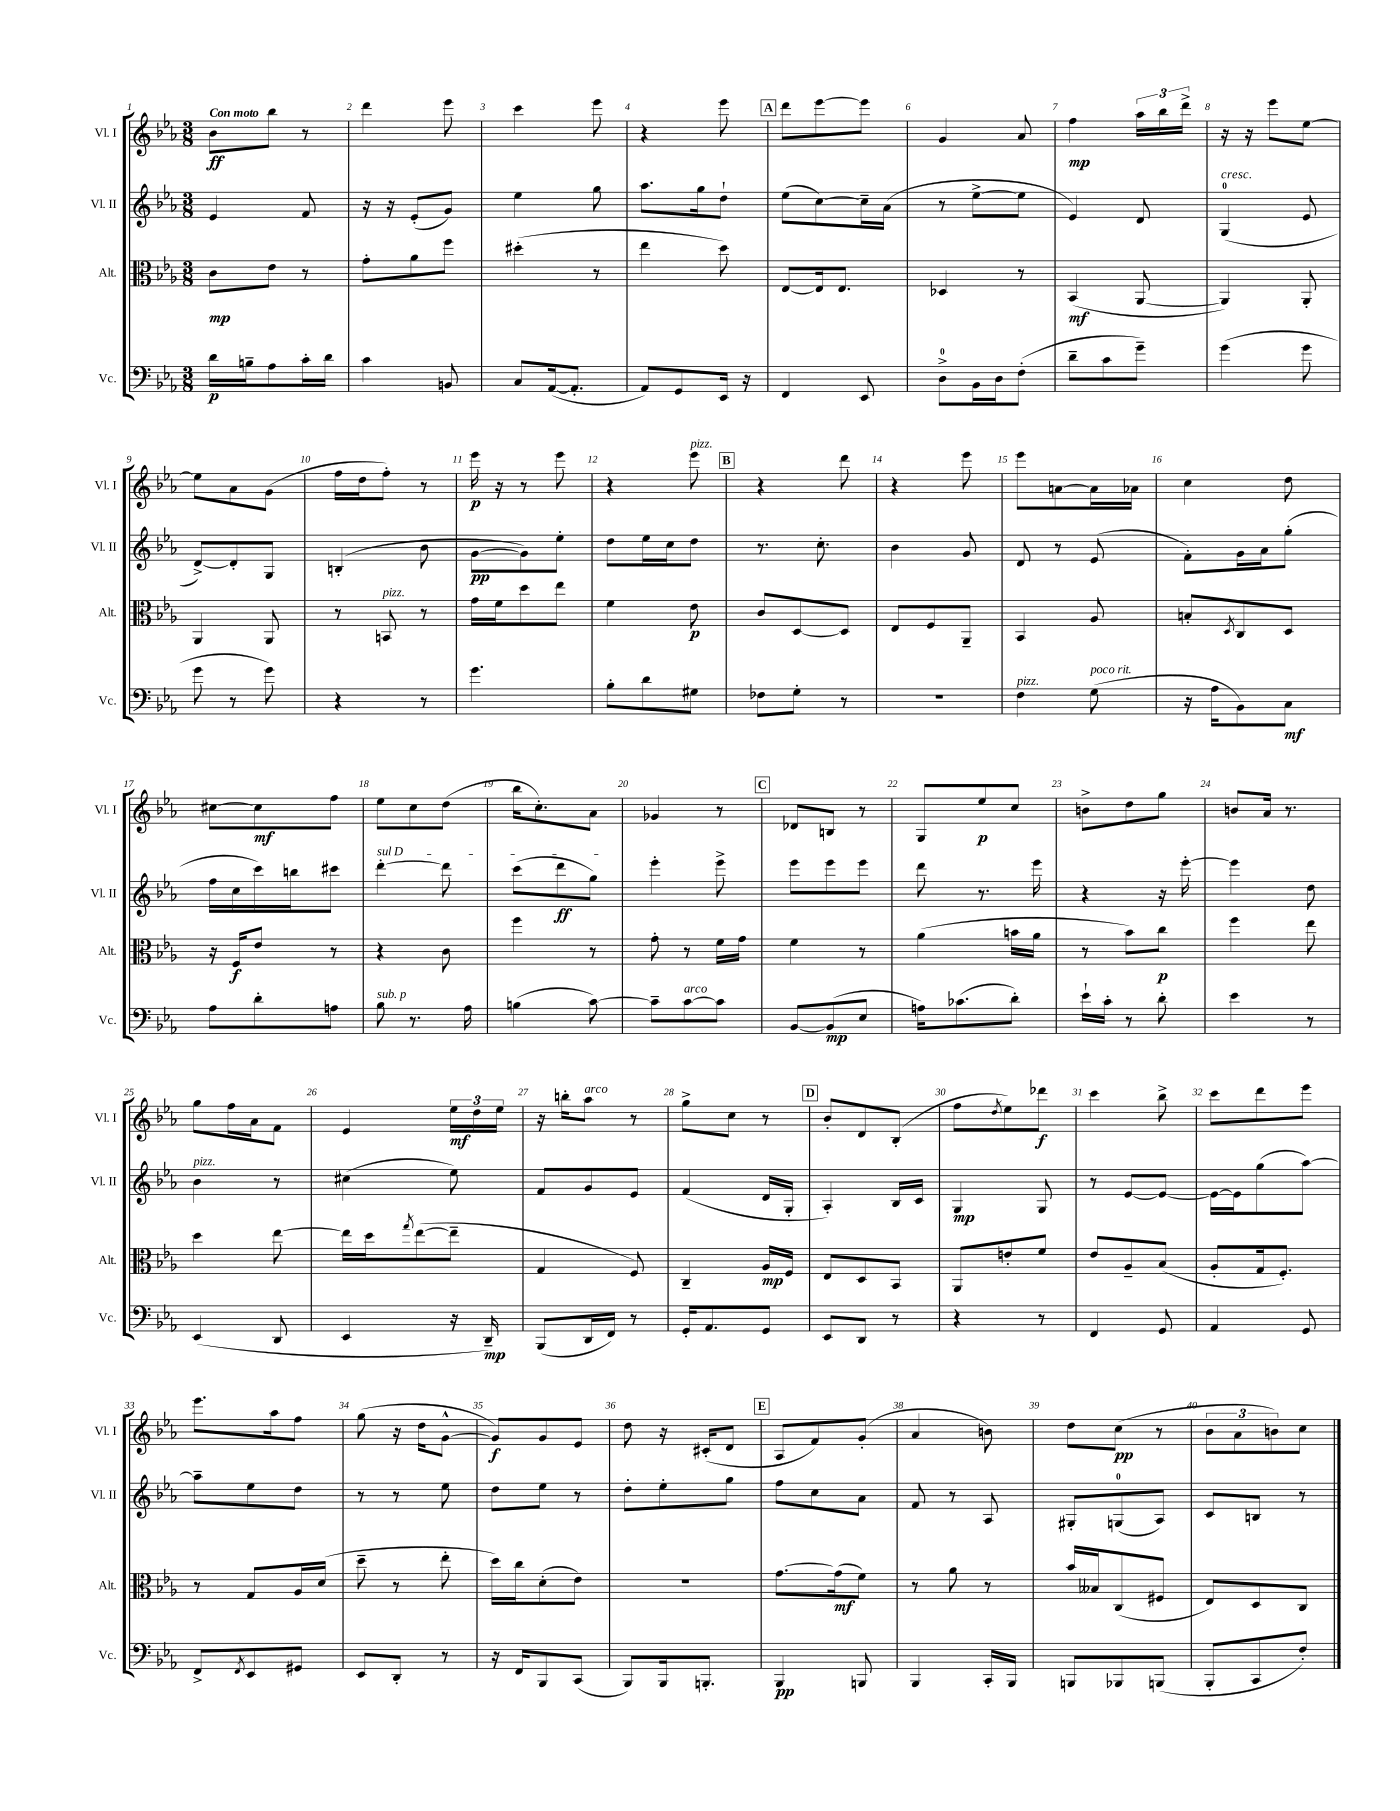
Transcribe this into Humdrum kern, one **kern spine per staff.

**kern	**dynam	**kern	**dynam	**kern	**dynam	**kern	**dynam
*part4	*part4	*part3	*part3	*part2	*part2	*part1	*part1
*staff4	*staff4	*staff3	*staff3	*staff2	*staff2	*staff1	*staff1
*I"Vc.	*	*I"Alt.	*	*I"Vl. II	*	*I"Vl. I	*
*I'Vc.	*	*I'Alt.	*	*I'Vl. II	*	*I'Vl. I	*
*clefF4	*	*clefC3	*	*clefG2	*	*clefG2	*
*k[b-e-a-]	*	*k[b-e-a-]	*	*k[b-e-a-]	*	*k[b-e-a-]	*
*M3/8	*	*M3/8	*	*M3/8	*	*M3/8	*
=1	=1	=1	=1	=1	=1	=1	=1
!	!	!	!	!	!	!LO:TX:a:B:t=Con moto	!
16d\LL	p	8c\L	mp	4e-/	.	8b-\L	ff
16Bn~\J	.	.	.	.	.	.	.
8A-\	.	8e-\J	.	.	.	8bb-\J	.
16c'\L	.	8r	.	8f/	.	8r	.
16d\JJ	.	.	.	.	.	.	.
=2	=2	=2	=2	=2	=2	=2	=2
4c\	.	8g'\L	.	16r	.	4ddd\	.
.	.	.	.	16r	.	.	.
.	.	8a-\	.	(8e-'/L	.	.	.
8BBn/	.	8ff\J	.	8g/J)	.	8eee-\	.
=3	=3	=3	=3	=3	=3	=3	=3
8C/L	.	(4dd#X'\	.	4ee-\	.	4ccc\	.
([16AA-/k	.	.	.	.	.	.	.
8.AA-'/J]	.	.	.	.	.	.	.
.	.	8r	.	8gg\	.	8eee-\	.
=4	=4	=4	=4	=4	=4	=4	=4
8AA-/L)	.	4ee-\	.	8.aa-\L	.	4r	.
8GG/	.	.	.	.	.	.	.
.	.	.	.	16gg\k	.	.	.
16EE-/Jk	.	8dd\)	.	8dd`\J	.	8eee-\	.
16r	.	.	.	.	.	.	.
!!LO:REH:place=s1:t=A
=5	=5	=5	=5	=5	=5	=5	=5
4FF/	.	[8E-/L	.	(8ee-\L	.	8ddd\L	.
.	.	16E-/k]	.	[8cc\)	.	[8eee-\	.
.	.	8.E-/J	.	.	.	.	.
8EE-/	.	.	.	16cc~\L]	.	8eee-\J]	.
.	.	.	.	(16a-\JJ	.	.	.
=6	=6	=6	=6	=6	=6	=6	=6
8D^\L	.	4D-X/	.	8r	.	4g/	.
16BB-\L	.	.	.	[8ee-^\L	.	.	.
16D\J	.	.	.	.	.	.	.
(8F'\J	.	8r	.	8ee-\J]	.	8a-/	.
=7	=7	=7	=7	=7	=7	=7	=7
8d~\L	.	(4BB-/	mf	4e-/)	.	4ff\	mp
8c\	.	.	.	.	.	.	.
8g~\J)	.	[8AA-/	.	8d/	.	24aa-\LL	.
.	.	.	.	.	.	24bb-\	.
.	.	.	.	.	.	24ddd^\JJ	.
=8	=8	=8	=8	=8	=8	=8	=8
!	!	!	!	!LO:TX:a:i:t=cresc.	!	!	!
(4g\	.	4AA-/])	.	(4G/	.	16r	.
.	.	.	.	.	.	16r	.
.	.	.	.	.	.	8eee-\L	.
8g\	.	8AA-'/	.	8e-/	.	[8ee-\J	.
!!LO:LB:g=z
=9	=9	=9	=9	=9	=9	=9	=9
8g\	.	4AA-/	.	[8d^/L)	.	8ee-\L]	.
8r	.	.	.	8d'/]	.	8a-\	.
8g\)	.	8AA-/	.	8G/J	.	(8g\J	.
=10	=10	=10	=10	=10	=10	=10	=10
4r	.	8r	.	(4Bn'/	.	16ff\LL	.
.	.	.	.	.	.	16dd\J	.
!	!	!LO:TX:a:i:t=pizz.	!	!	!	!	!
.	.	8BBn/	.	.	.	8ff'\J)	.
8r	.	8r	.	8b-\	.	8r	.
=11	=11	=11	=11	=11	=11	=11	=11
4.g\	.	16g\LL	.	[8g\L	pp	16eee-\	p
.	.	16f\J	.	.	.	16r	.
.	.	8dd\	.	8g\])	.	8r	.
.	.	8ee-\J	.	8ee-'\J	.	8eee-\	.
=12	=12	=12	=12	=12	=12	=12	=12
8B-'\L	.	4f\	.	8dd\L	.	4r	.
8d\	.	.	.	16ee-\L	.	.	.
.	.	.	.	16cc\J	.	.	.
!	!	!	!	!	!	!LO:TX:a:i:t=pizz.	!
8G#X\J	.	8e-\	p	8dd\J	.	8eee-\	.
!!LO:REH:place=s1:t=B
=13	=13	=13	=13	=13	=13	=13	=13
8F-X\L	.	8c/L	.	8.r	.	4r	.
8G'\J	.	[8D/	.	.	.	.	.
.	.	.	.	8.cc'\	.	.	.
8r	.	8D/J]	.	.	.	8ddd\	.
=14	=14	=14	=14	=14	=14	=14	=14
4.r	.	8E-/L	.	4b-\	.	4r	.
.	.	8F/	.	.	.	.	.
.	.	8AA-~/J	.	8g/	.	8eee-\	.
=15	=15	=15	=15	=15	=15	=15	=15
!LO:TX:a:i:t=pizz.	!	!	!	!	!	!	!
4F\	.	4BB-/	.	8d/	.	8eee-\L	.
.	.	.	.	8r	.	[8an\	.
!LO:TX:a:i:t=poco rit.	!	!	!	!	!	!	!
(8G\	.	8A-/	.	(8e-/	.	16a\L]	.
.	.	.	.	.	.	16a-X\JJ	.
=16	=16	=16	=16	=16	=16	=16	=16
16r	.	8Bn'/L	.	8f'\L)	.	4cc\	.
16A-\KL	.	.	.	.	.	.	.
.	.	8qD/	.	.	.	.	.
8BB-\)	.	8C/	.	16g\L	.	.	.
.	.	.	.	16a-\J	.	.	.
8C\J	mf	8D/J	.	(8gg'\J	.	8dd\	.
!!LO:LB:g=z
=17	=17	=17	=17	=17	=17	=17	=17
8A-\L	.	16r	.	16ff\LL	.	[8cc#X\L	.
.	.	16F/KL	f	16cc\	.	.	.
8d'\	.	8e-/J	.	16ccc\)	.	8cc#\]	mf
.	.	.	.	16bbn\J	.	.	.
8An\J	.	8r	.	8ccc#X\J	.	8ff\J	.
=18	=18	=18	=18	=18	=18	=18	=18
!	!	!	!	!LO:TX:a:i:t=sul D	!	!	!
!LO:TX:a:i:t=sub. p	!	!	!	!	!	!	!
8B-\	.	4r	.	[4ddd'\	.	8ee-\L	.
8.r	.	.	.	.	.	8cc\	.
.	.	8c\	.	8ddd\]	.	(8dd\J	.
16A-\	.	.	.	.	.	.	.
=19	=19	=19	=19	=19	=19	=19	=19
(4Bn\	.	4ff\	.	(8ccc\L	.	16bb-\KL	.
.	.	.	.	.	.	8.cc'\)	.
.	.	.	.	8ddd\	ff	.	.
[8c\)	.	8r	.	8gg\J)	.	8a-\J	.
=20	=20	=20	=20	=20	=20	=20	=20
8c~\L]	.	8g'\	.	4eee-'\	.	4g-X/	.
!LO:TX:a:i:t=arco	!	!	!	!	!	!	!
[8c\	.	8r	.	.	.	.	.
8c\J]	.	16f\LL	.	8eee-^\	.	8r	.
.	.	16g\JJ	.	.	.	.	.
!!LO:REH:place=s1:t=C
=21	=21	=21	=21	=21	=21	=21	=21
[8BB-/L	.	4f\	.	8eee-\L	.	8d-X/L	.
(8BB-/]	mp	.	.	8eee-\	.	8Bn/J	.
8E-/J	.	8r	.	8eee-\J	.	8r	.
=22	=22	=22	=22	=22	=22	=22	=22
16An\KL)	.	(4a-\	.	8ddd\	.	8G/L	.
(8.c-X\	.	.	.	.	.	.	.
.	.	.	.	8.r	.	8ee-/	p
8d'\J)	.	16bn\LL	.	.	.	8cc/J	.
.	.	16a-\JJ	.	16eee-\	.	.	.
=23	=23	=23	=23	=23	=23	=23	=23
16e-`\LL	.	8r	.	4r	.	8bn^\L	.
16c'\JJ	.	.	.	.	.	.	.
8r	.	8b-\L)	.	.	.	8dd\	.
8d'\	.	8cc\J	p	16r	.	8gg\J	.
.	.	.	.	[16eee-'\	.	.	.
=24	=24	=24	=24	=24	=24	=24	=24
4e-\	.	4ff\	.	4eee-\]	.	8bn/L	.
.	.	.	.	.	.	16a-/Jk	.
.	.	.	.	.	.	8.r	.
8r	.	8ee-\	.	8dd\	.	.	.
!!LO:LB:g=z
=25	=25	=25	=25	=25	=25	=25	=25
!	!	!	!	!LO:TX:a:i:t=pizz.	!	!	!
(4EE-/	.	4dd\	.	4b-\	.	8gg\L	.
.	.	.	.	.	.	16ff\L	.
.	.	.	.	.	.	16a-\J	.
8DD/	.	[8ee-\	.	8r	.	8f\J	.
=26	=26	=26	=26	=26	=26	=26	=26
4EE-/	.	16ee-\LL]	.	(4cc#X\	.	4e-/	.
.	.	16dd\J	.	.	.	.	.
.	.	8qgg/	.	.	.	.	.
.	.	([8ee-\	.	.	.	.	.
16r	.	8ee-~\J]	.	8ee-\)	.	24ee-\LL	mf
.	.	.	.	.	.	24dd\	.
16DD~/)	mp	.	.	.	.	.	.
.	.	.	.	.	.	24ee-\JJ	.
=27	=27	=27	=27	=27	=27	=27	=27
(8BBB-/L	.	4G/	.	8f/L	.	16r	.
.	.	.	.	.	.	16bbn'\KL	.
!	!	!	!	!	!	!LO:TX:a:i:t=arco	!
16DD/L	.	.	.	8g/	.	8aa-\J	.
16FF/JJ)	.	.	.	.	.	.	.
8r	.	8F/)	.	8e-/J	.	8r	.
=28	=28	=28	=28	=28	=28	=28	=28
16GG'/KL	.	4C~/	.	(4f/	.	8gg^\L	.
8.AA-/	.	.	.	.	.	.	.
.	.	.	.	.	.	8cc\J	.
8GG/J	.	16A-/LL	mp	16d/LL	.	8r	.
.	.	16F/JJ	.	16G'/JJ	.	.	.
!!LO:REH:place=s1:t=D
=29	=29	=29	=29	=29	=29	=29	=29
8EE-/L	.	8E-/L	.	4A-'/)	.	8b-'/L	.
8DD/J	.	8D/	.	.	.	8d/	.
8r	.	8BB-/J	.	16B-/LL	.	(8B-'/J	.
.	.	.	.	16c/JJ	.	.	.
=30	=30	=30	=30	=30	=30	=30	=30
4r	.	8AA-/L	.	4G/	mp	8ff\L	.
.	.	.	.	.	.	8qdd/	.
.	.	8en'/	.	.	.	8ee-\)	.
8r	.	8f/J	.	8G/	.	8ddd-X\J	f
=31	=31	=31	=31	=31	=31	=31	=31
4FF/	.	8e-/L	.	8r	.	4ccc\	.
.	.	8A-~/	.	[8e-/L	.	.	.
8GG/	.	(8B-/J	.	8e-/J_	.	8bb-^\	.
=32	=32	=32	=32	=32	=32	=32	=32
4AA-/	.	8A-'/L	.	16e-\LL_	.	8ccc\L	.
.	.	.	.	16e-\J]	.	.	.
.	.	16G/k	.	(8gg\	.	8ddd\	.
.	.	8.F'/J)	.	.	.	.	.
8GG/	.	.	.	[8aa-\J)	.	8eee-\J	.
!!LO:LB:g=z
=33	=33	=33	=33	=33	=33	=33	=33
8FF^/L	.	8r	.	8aa-~\L]	.	8.eee-\L	.
8qFF/	.	.	.	.	.	.	.
8EE-/	.	8G/L	.	8ee-\	.	.	.
.	.	.	.	.	.	16aa-\k	.
8GG#X/J	.	16A-/L	.	8dd\J	.	8ff\J	.
.	.	(16d/JJ	.	.	.	.	.
=34	=34	=34	=34	=34	=34	=34	=34
8EE-/L	.	8dd~\	.	8r	.	(8gg\	.
8DD'/J	.	8r	.	8r	.	16r	.
.	.	.	.	.	.	16dd\KL	.
8r	.	8ee-'\	.	8ee-\	.	[8g^^\J	.
=35	=35	=35	=35	=35	=35	=35	=35
16r	.	16dd\LL)	.	8dd\L	.	8g/L])	f
16FF/KL	.	16cc\J	.	.	.	.	.
8BBB-/	.	(8d'\	.	8ee-\J	.	8g/	.
(8CC/J	.	8e-\J)	.	8r	.	8e-/J	.
=36	=36	=36	=36	=36	=36	=36	=36
8BBB-/L)	.	4.r	.	8dd'\L	.	8dd\	.
16BBB-/k	.	.	.	8ee-'\	.	16r	.
8.BBBn'/J	.	.	.	.	.	(16c#X'/KL	.
.	.	.	.	8gg\J	.	8d/J	.
!!LO:REH:place=s1:t=E
=37	=37	=37	=37	=37	=37	=37	=37
4BBB-/	pp	[8.g\L	.	8ff\L	.	8A-/L	.
.	.	.	.	8cc\	.	8f/)	.
.	.	(16g\k]	mf	.	.	.	.
8BBBn/	.	8f\J)	.	8a-\J	.	(8g'/J	.
=38	=38	=38	=38	=38	=38	=38	=38
4BBB-/	.	8r	.	8f/	.	4a-/	.
.	.	8a-\	.	8r	.	.	.
16CC'/LL	.	8r	.	8A-/	.	8bn\)	.
16BBB-/JJ	.	.	.	.	.	.	.
=39	=39	=39	=39	=39	=39	=39	=39
8BBBn/L	.	16b-/LL	.	8G#X'/L	.	8dd\L	.
.	.	16B--X/J	.	.	.	.	.
8BBB-X/	.	(8C/	.	(8Gn/	.	(8cc\J	pp
(8BBBn/J	.	8F#X/J	.	8A-/J)	.	8r	.
=40	=40	=40	=40	=40	=40	=40	=40
8BBB-'/L	.	8E-/L)	.	8c/L	.	12b-\L	.
.	.	.	.	.	.	12a-\	.
8CC/	.	8D/	.	8Bn/J	.	.	.
.	.	.	.	.	.	12bn\)	.
8F'/J)	.	8C/J	.	8r	.	8cc\J	.
==	==	==	==	==	==	==	==
*-	*-	*-	*-	*-	*-	*-	*-
